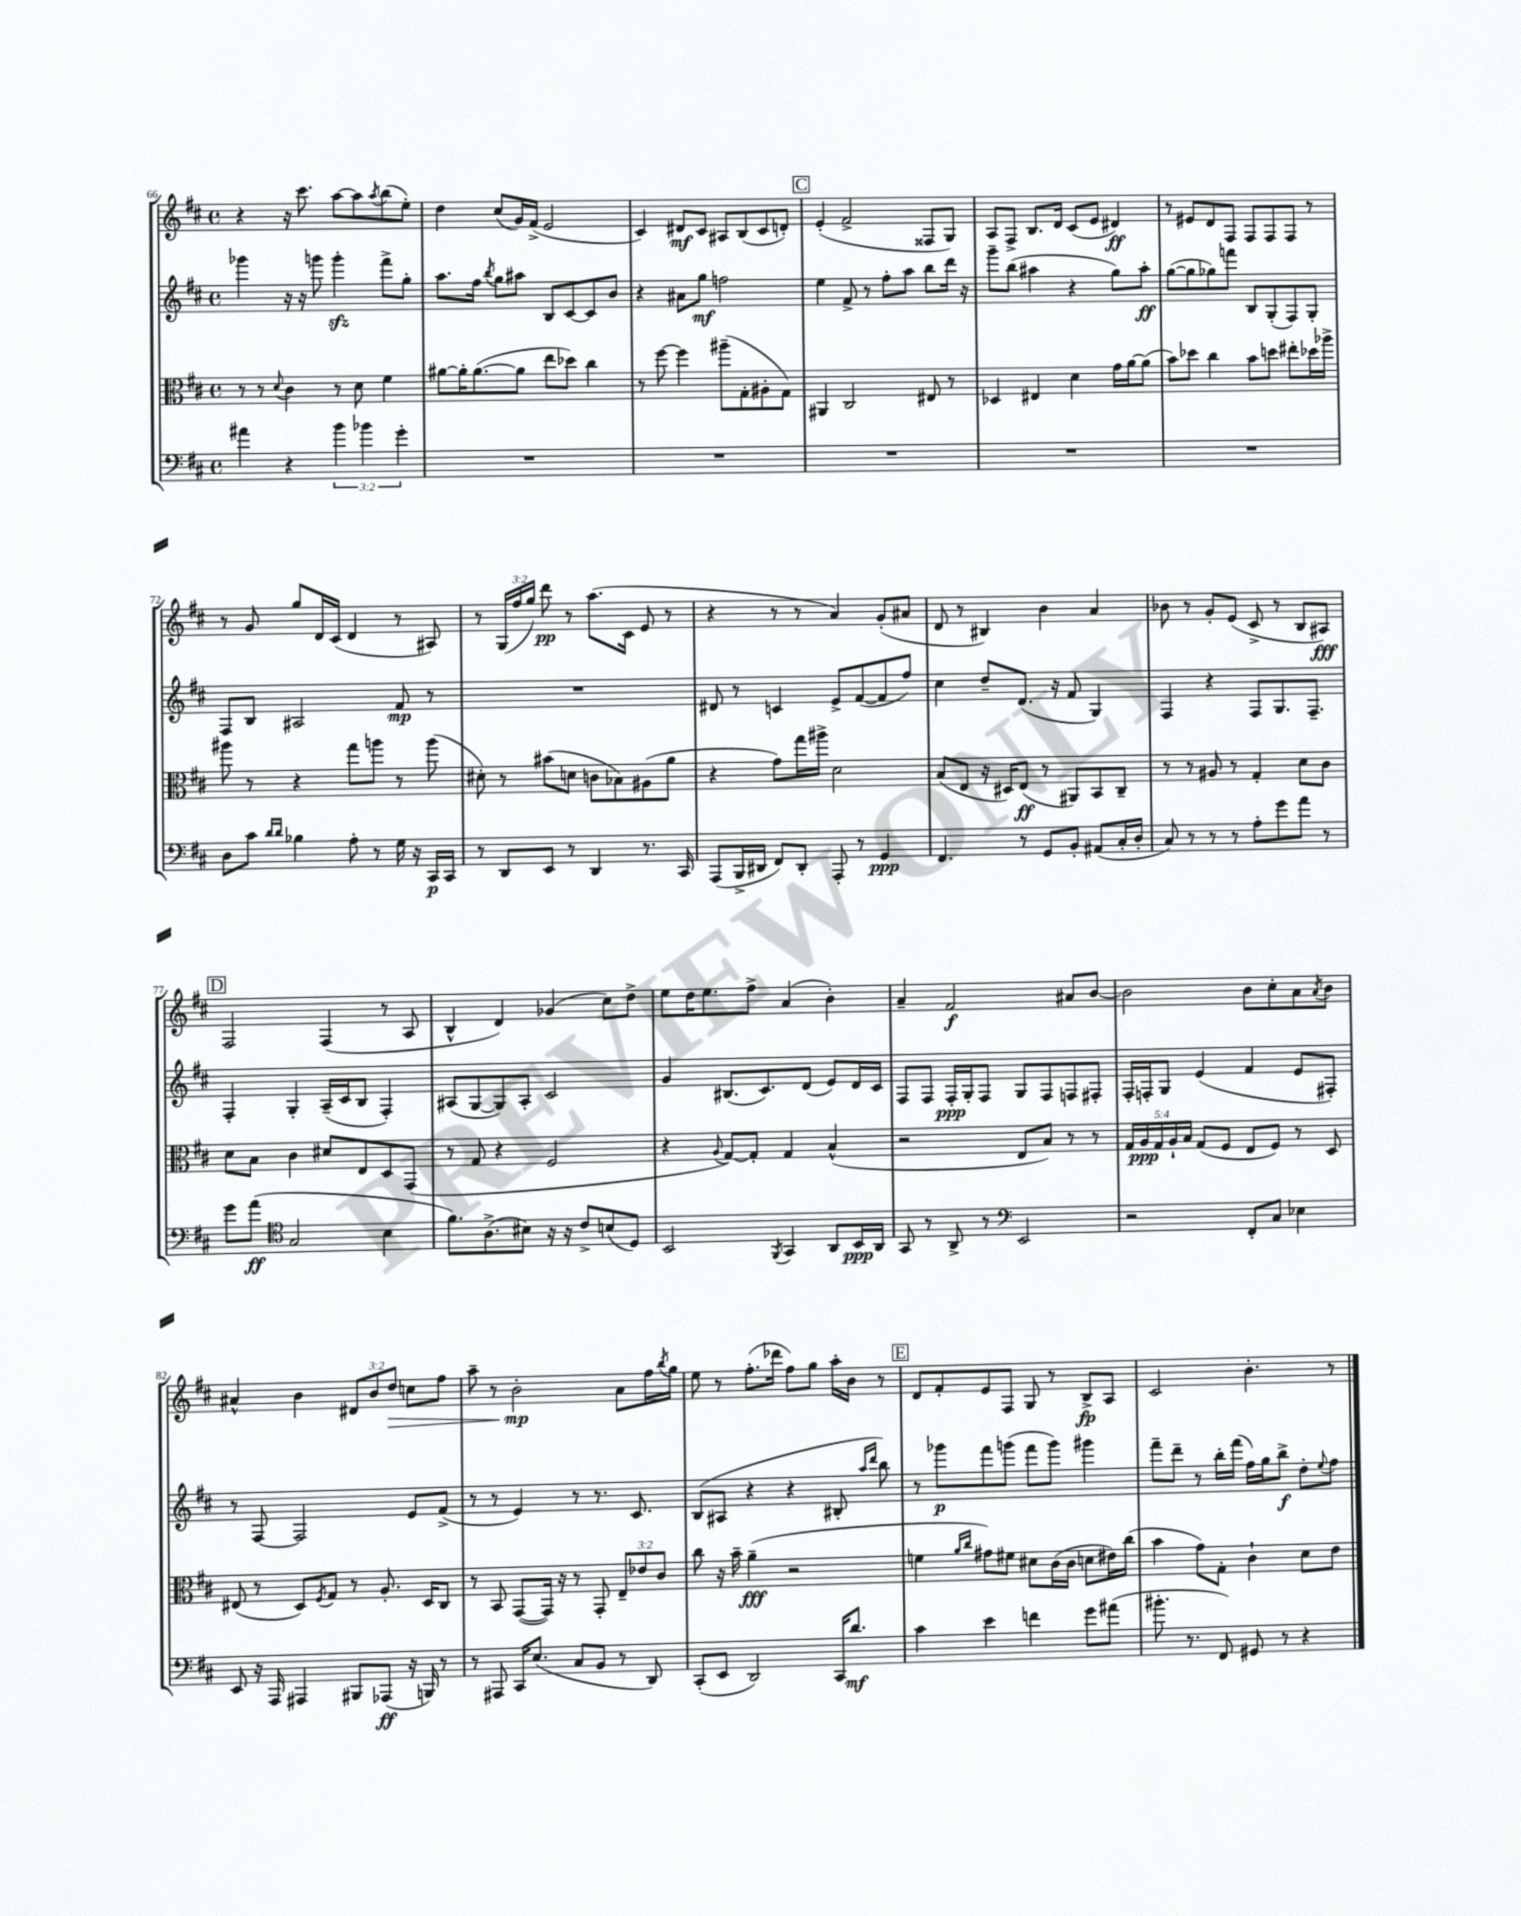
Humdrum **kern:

**kern	**kern	**kern	**kern
*staff4	*staff3	*staff2	*staff1
*clefF4	*clefC3	*clefG2	*clefG2
*k[f#c#]	*k[f#c#]	*k[f#c#]	*k[f#c#]
*M4/4	*M4/4	*M4/4	*M4/4
*met(c)	*met(c)	*met(c)	*met(c)
4a#	8r	4ggg-	4r
.	8r	.	.
.	8qqd	.	.
4r	4c#	16r	16r
.	.	16r	8.ccc#
.	.	8ggg	.
6b	8r	4ggg'	[8aa
.	8d	.	8aa]
6b-	.	.	.
.	.	.	8qaa
.	4f#	8fff#^	(8bb
6g'	.	.	.
.	.	8gg'	8ee')
=	=	=	=
1r	[8a#	8.aa	4dd
.	16a#']	.	.
.	([8.a#	16ff#	.
.	.	8qbb	.
.	.	8gg	(8cc#
.	8a#]	8aa#	16g)
.	.	.	(16f#^
.	8ee	8B	2e
.	8dd-)	[8c#	.
.	4cc#	8c#]	.
.	.	8b	.
=	=	=	=
1r	8r	4r	4c#)
.	[8ff#	.	.
.	4ff#]	8a#	8d#
.	.	8gg	8c#
.	(8aa#~	2ff	8A#
.	8G'	.	(8B
.	8A#'	.	8c#
.	8G)	.	8d')
=	=	=	=
1r	4AA#	4ee	(4e'
.	2C#	8f#^	2f#^
.	.	8r	.
.	.	8ff#'	.
.	.	8aa	.
.	8E#	8bb	8F##
.	8r	16ddd	8G)
.	.	16r	.
=	=	=	=
1r	4D-	8ggg~	8A
.	.	(8bb	8F#^
.	4E#	4aa#	8.B
.	.	.	16d
.	4d	4r	(8c#
.	.	.	8e
.	16g	8gg)	4d#)
.	[16a	.	.
.	(8a]	8aa#'	.
=	=	=	=
1r	8b)	([8gg	8r
.	8dd-	8gg]	8e#
.	4cc#	8gg-)	8d
.	.	8fff	8F#
.	8b	8B	8F#
.	8dd	(8G'	8F#
.	8ee#'	8F#)	8F#
.	16dd-	8G'	8r
.	16aa-^	.	.
=	=	=	=
8D	8aa#	8F#	8r
8c#	8r	8B	8g
16qqd	.	.	.
16qqd	.	.	.
4B-	4r	2A#	8gg
.	.	.	16d
.	.	.	(16c#
8A'	8gg	.	4d
8r	8aa	.	.
16G	8r	8f#	8r
16r	.	.	.
16CC#	(8aa	8r	8A#)
16CC#	.	.	.
=	=	=	=
8r	8d#')	1r	8r
8DD	8r	.	(24G
.	.	.	24ff#
.	.	.	24gg)
8EE	(8b#	.	8ddd
8r	8d	.	8r
4DD	8c	.	(8.aa
.	8B-)	.	.
.	.	.	16c#
8.r	(8A#	.	8e
.	8a	.	8r
16CC#	.	.	.
=	=	=	=
(8AAA	4r	8d#	4r
16BBB^	.	8r	.
16DD#	.	.	.
8FF#)	8g)	4c	8r
8DD#'	16gg	.	8r
.	16aa#^	.	.
8AAA'	2d	8e^	4a)
8r	.	([8f#	.
4GG	.	8f#]	(8g'
.	.	8ff#)	8a#
=	=	=	=
4.FF#	(8B	4cc#	8d
.	8E	.	8r
.	16r	8dd~	4B#)
.	16D#)	.	.
8r	(8E	(8.d	.
8GG	8r	.	4b
.	.	16r	.
8BB'	8AA#)	8f#	.
(8AA#	8BB	4G)	4a
16C#'	8C#~	.	.
16D'	.	.	.
=	=	=	=
8C#)	8r	4F#	8b-
8r	8r	.	8r
8r	8A#	4r	8g'
8r	8r	.	(8e
8A'	4G'	8F#	8c#^
8g	.	8.G	8r
8a	8d	.	8B
.	.	8.F#~	.
8r	8c#	.	8A#)
=	=	=	=
8g	8d	4F#'	2F#
(8a	8B	.	.
*clefC4	*	*	*
2G	4c#	4G'	.
.	8d#	(16A~	(4F#
.	.	16c#	.
.	8E	8B	.
4B	8D	4F#')	8r
.	(8GG	.	8A
=	=	=	=
8.f#)	8r	(8A#	4B^^
.	8G	[8G	.
(8.A^	.	.	.
.	4r	8G])	4d)
8B#)	.	8A#'	.
16r	2F#	2c#	(4g-
16r	.	.	.
8c#^	.	.	.
(8B	.	.	8cc#)
8D)	.	.	8dd^
=	=	=	=
2BB	4r	4g	8ee
.	.	.	16dd
.	.	.	8.ee
.	8qqA	.	.
.	[8G)	(8.B#	.
.	8G']	.	8ff#^
.	.	8.c#)	.
8qFF#	.	.	.
4GG	4G	.	(4a
.	.	(8d	.
8AA	(4B^^	8e)	4b')
16BB	.	16d	.
16AA	.	16c#	.
=	=	=	=
8GG	2r	8F#	4a~
8r	.	8F#	.
8AA^	.	16F#'	2f#
.	.	16G'	.
8r	.	8F#	.
*clefF4	*	*	*
2EE	8E	8G	.
.	8B)	8F#	.
.	8r	8F	8a#
.	8r	8F#'	[8b
=	=	=	=
2r	20G	16F#'	2b]
.	20A	.	.
.	.	16F'	.
.	20G	.	.
.	.	8G	.
.	20A`	.	.
.	20B	.	.
.	(8G	(4e	.
.	8F#	.	.
8FF#'	8E	4f#	8b
8C#	8F#)	.	8cc#'
4E-	8r	8e	8a
.	.	.	8qa
.	8D	8F#')	8b
=	=	=	=
8EE	(8E#	8r	4a#^^
16r	8r	[8F#	.
16AAA	.	.	.
4AAA#	8D)	2F#]	4b
.	8qF#	.	.
.	8G	.	.
8BBB#	8r	.	12d#
.	.	.	12b
(8AAA-	8.A'	.	.
.	.	.	12dd
16r	.	8e	8cc
16BBB)	16D	.	.
8r	8C#	(8f#^	8ff#
=	=	=	=
8r	8r	8r	8aa~
8AAA#	8BB	8r	8r
16CC#	([8GG	4e)	2b'
(8.E	.	.	.
.	16GG])	.	.
.	16r	.	.
8C#	8r	8r	.
8BB	8GG'	8.r	.
8r	12E~	.	8a
.	.	8.c#	.
.	12e-	.	.
8DD)	.	.	16ff#
.	12c#	.	.
.	.	.	8qbb
.	.	.	16gg
=	=	=	=
(8CC#'	8cc#	(8B	8ee
8EE	16r	8A#	8r
.	16b~	.	.
2DD)	(4a~	4r	(8.ff#'
.	.	.	16ddd-
.	2r	4r	8ff#)
.	.	.	8gg
16CC#	.	8B#'	16aa'
8.d	.	.	16b
.	.	16qqaa	.
.	.	16qqddd	.
.	.	8bb)	8r
=	=	=	=
4c#	4f	8r	8d
.	.	8ggg-	8f#'
.	16qqa	.	.
.	16qqcc#	.	.
4e	8g#)	8fff#	8e
.	8f#	(8ggg	8F#
4f	8d#	8fff#	8G
.	(16c#	8ggg)	8r
.	16c#	.	.
8g	8d	4ggg#	8B^
(8a#	16e#)	.	8A
.	(16cc#	.	.
=	=	=	=
8.b#'	4b	8fff#~	2c#
.	.	8ddd~	.
8.r	.	.	.
.	8g)	8r	.
8FF#)	8G'	16bb'	.
.	.	(16fff#	.
8GG#	4c#`	16ff#)	4.b'
.	.	16gg	.
8r	.	8bb^	.
4r	8d	8dd'	.
.	.	8qqee	.
.	8e	8ff#	8r
==	==	==	==
*-	*-	*-	*-
